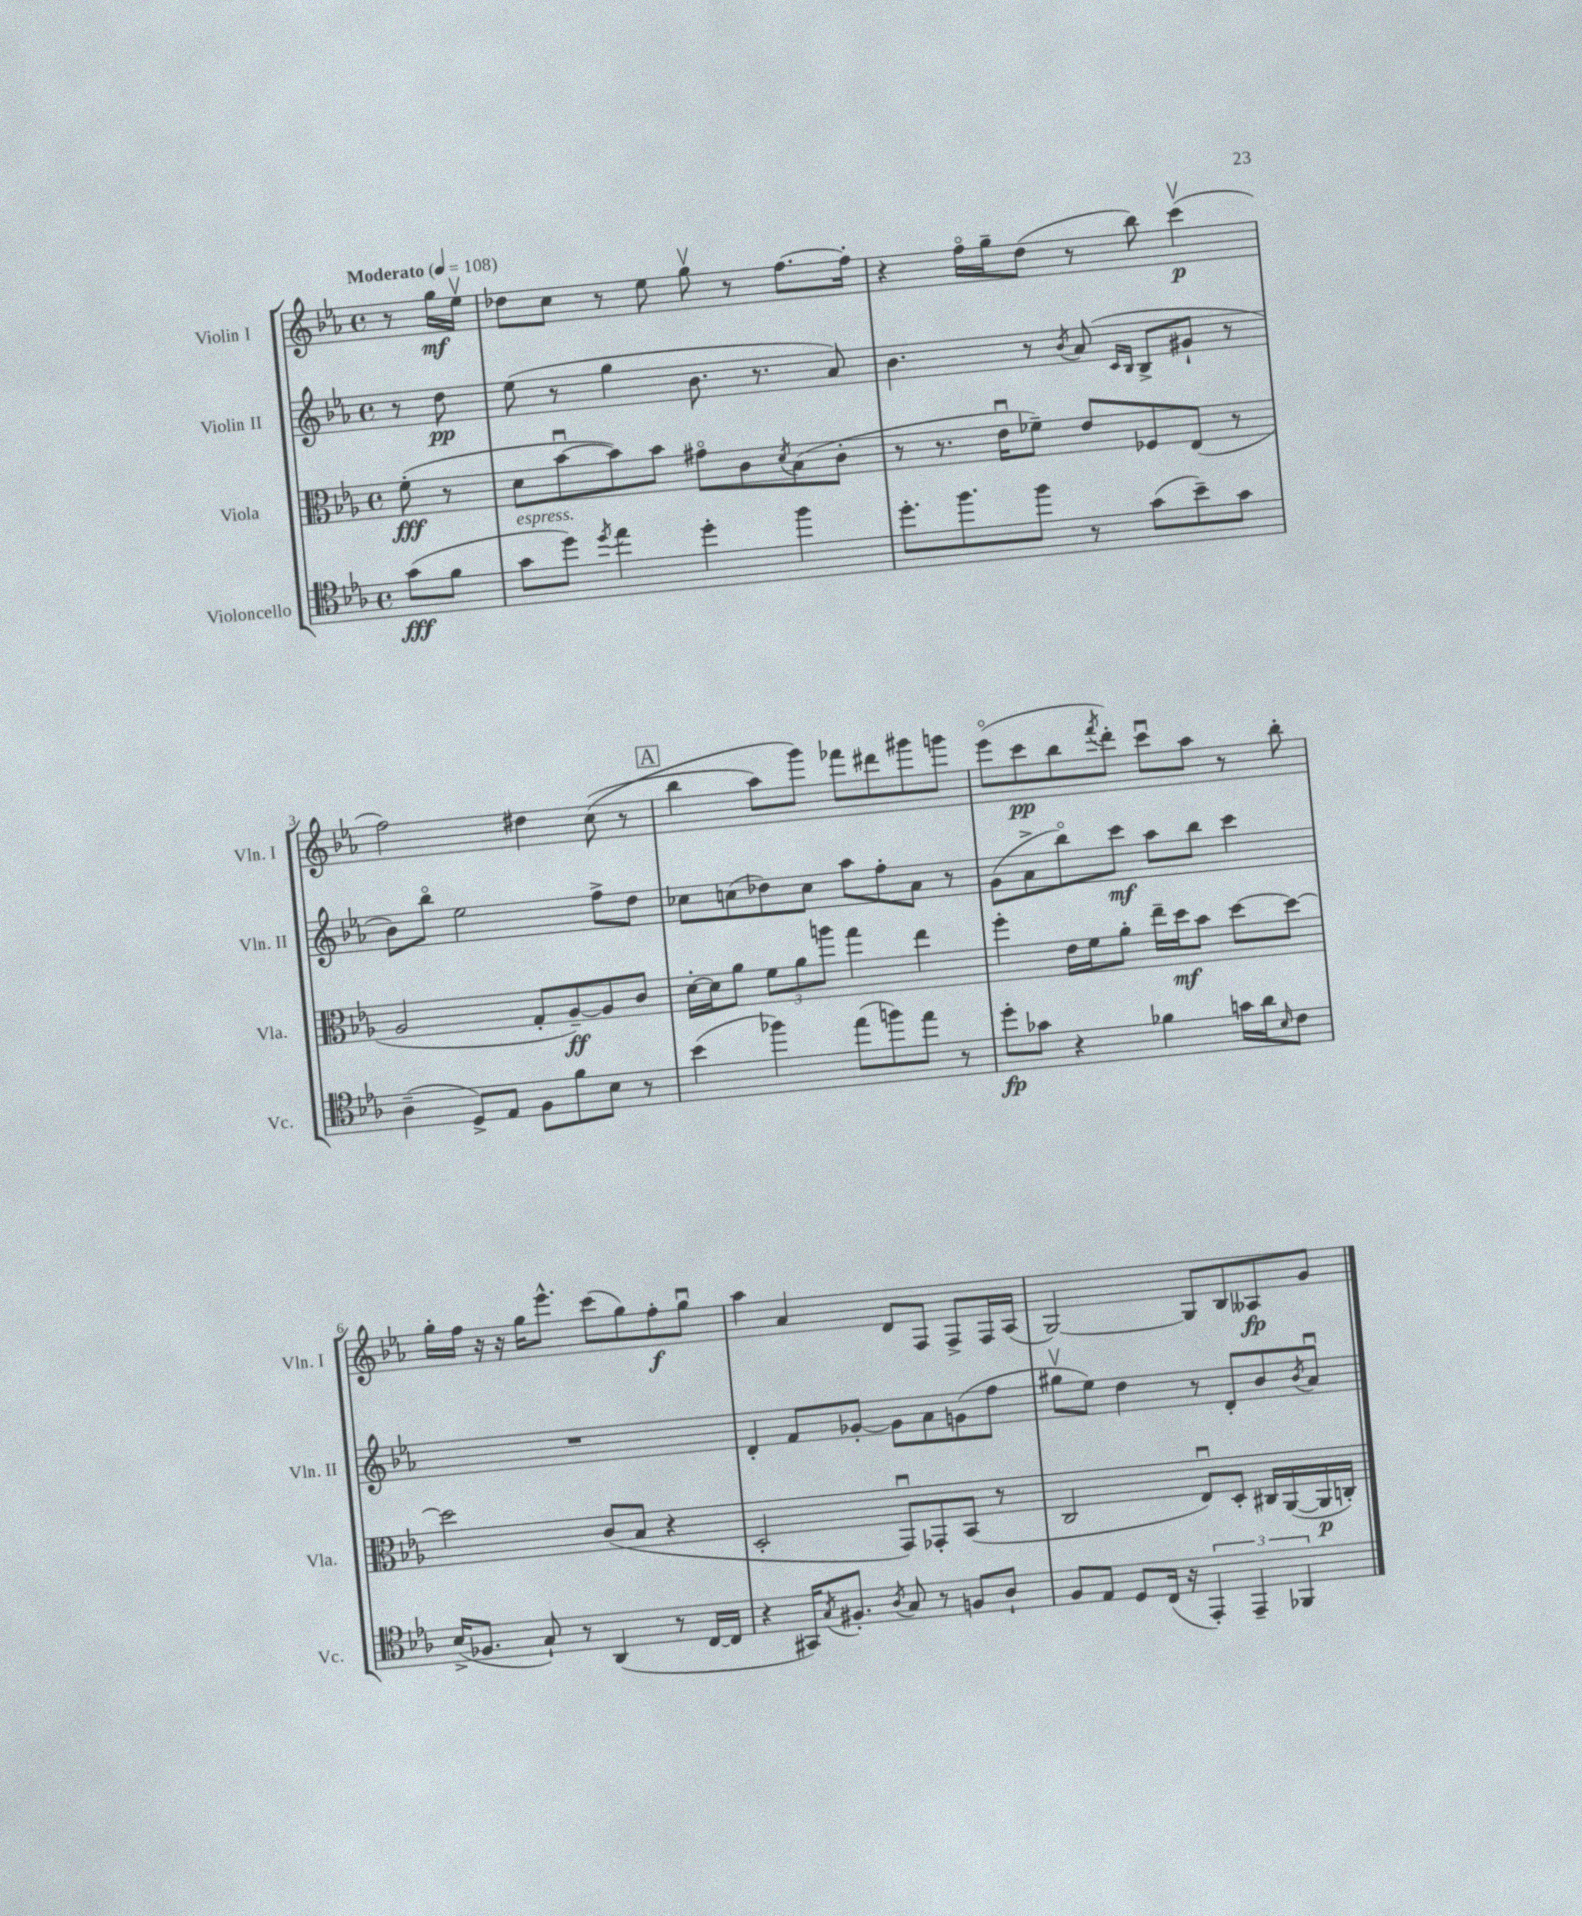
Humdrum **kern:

**kern	**kern	**kern	**kern
*staff4	*staff3	*staff2	*staff1
*clefC4	*clefC3	*clefG2	*clefG2
*k[b-e-a-]	*k[b-e-a-]	*k[b-e-a-]	*k[b-e-a-]
*M4/4	*M4/4	*M4/4	*M4/4
*met(c)	*met(c)	*met(c)	*met(c)
*MM108	*MM108	*MM108	*MM108
(8g	(8f'	8r	8r
8f	8r	8dd	16gg
.	.	.	16ee-v
=	=	=	=
8g	8d	(8ee-	8dd-
8dd)	[8b-u	8r	8cc
8qdd	.	.	.
4ee-	8b-])	4gg	8r
.	8b-	.	8ee-
4dd'	8g#o	8.b-	8ggv
.	8c	.	8r
.	.	8.r	.
.	8qd	.	.
4ff	(8B-	.	[8.ff
.	8c'	8a-)	.
.	.	.	16ff']
=	=	=	=
8.dd'	8r	4.b-	4r
.	8.r	.	.
8.ff	.	.	.
.	.	.	16ffo
.	16e-u	.	16gg~
8ff	8f-~)	8r	(8dd
.	.	8qb-	.
8r	8e-	(8a-	8r
.	.	16qqc	.
.	.	16qqB-	.
(8g	8F-	8B-^	8bb-)
8b-~)	(8E-	8g#`	(4cccv
8g	8r	8r	.
=	=	=	=
(4A-~	2A-	8b-)	2ff)
.	.	8bb-o	.
8D^)	.	2ee-	.
8E-	.	.	.
8F	8G'	.	4dd#
8f	[8A-~)	.	.
8B-	8A-]	8ff^	&((8cc
8r	8c	8dd	8r
=	=	=	=
(4b-	[16d'	8cc-	4bb-
.	16d]	.	.
.	8a-	(8cc	.
4ff-)	12f	8dd-)	8aa-)
.	12a-	.	.
.	.	8cc	8ggg&)
.	12aa	.	.
(8ee-	4gg	8aa-	8fff-
8ff)	.	8ff'	8ddd#
8ee-	4ee-	8a-	8ggg#
8r	.	8r	8ggg
=	=	=	=
8dd'	4ff'	(8g	(8eee-o
8g-	.	8a-^	8ccc
4r	16e-	8bb-o)	8bb-
.	16f	.	.
.	.	.	8qfff
.	8a-'	8ccc	8ddd')
4f-	16ee-~	8aa-	8cccu
.	16dd	.	.
.	8b-	8bb-	8aa-
16g	[8dd	4ccc	8r
16a-	.	.	.
16qqB-	.	.	.
8c	8dd_	.	8bb-'
=	=	=	=
(16B-^	2dd]	1r	16gg'
8.F-	.	.	16ff
.	.	.	16r
.	.	.	16r
8G`)	.	.	16gg
.	.	.	8.eee-^^
8r	.	.	.
(4AA-	(8c	.	(8ccc
.	8B-	.	8gg)
8r	4r	.	8ff'
[16C	.	.	8ggu
16C]	.	.	.
=	=	=	=
4r	2D'	4d'	4aa-
16GG#)	.	8f	4a-
8qG	.	.	.
8.F#'	.	.	.
.	.	[8g-'	.
8qA-	.	.	.
8G	8GGu)	8g-]	8d
8r	8GG-'	8a-	8F
8F	(8BB-	(8g	8F^
8A-`	8r	8ff	16F
.	.	.	(16A-
=	=	=	=
8F	2C	8gg#v	[2G)
8E-	.	8ee-)	.
8D	.	4dd	.
(16C	.	.	.
16r	.	.	.
6EE-')	8E-u)	8r	8G]
.	8D'	8d'	8B-
6EE-~	.	.	.
.	16C#	8b-	8A--
.	([16AA-	.	.
6FF-	.	.	.
.	.	8qb-	.
.	16AA-]	8a-u	8g
.	16C')	.	.
==	==	==	==
*-	*-	*-	*-
